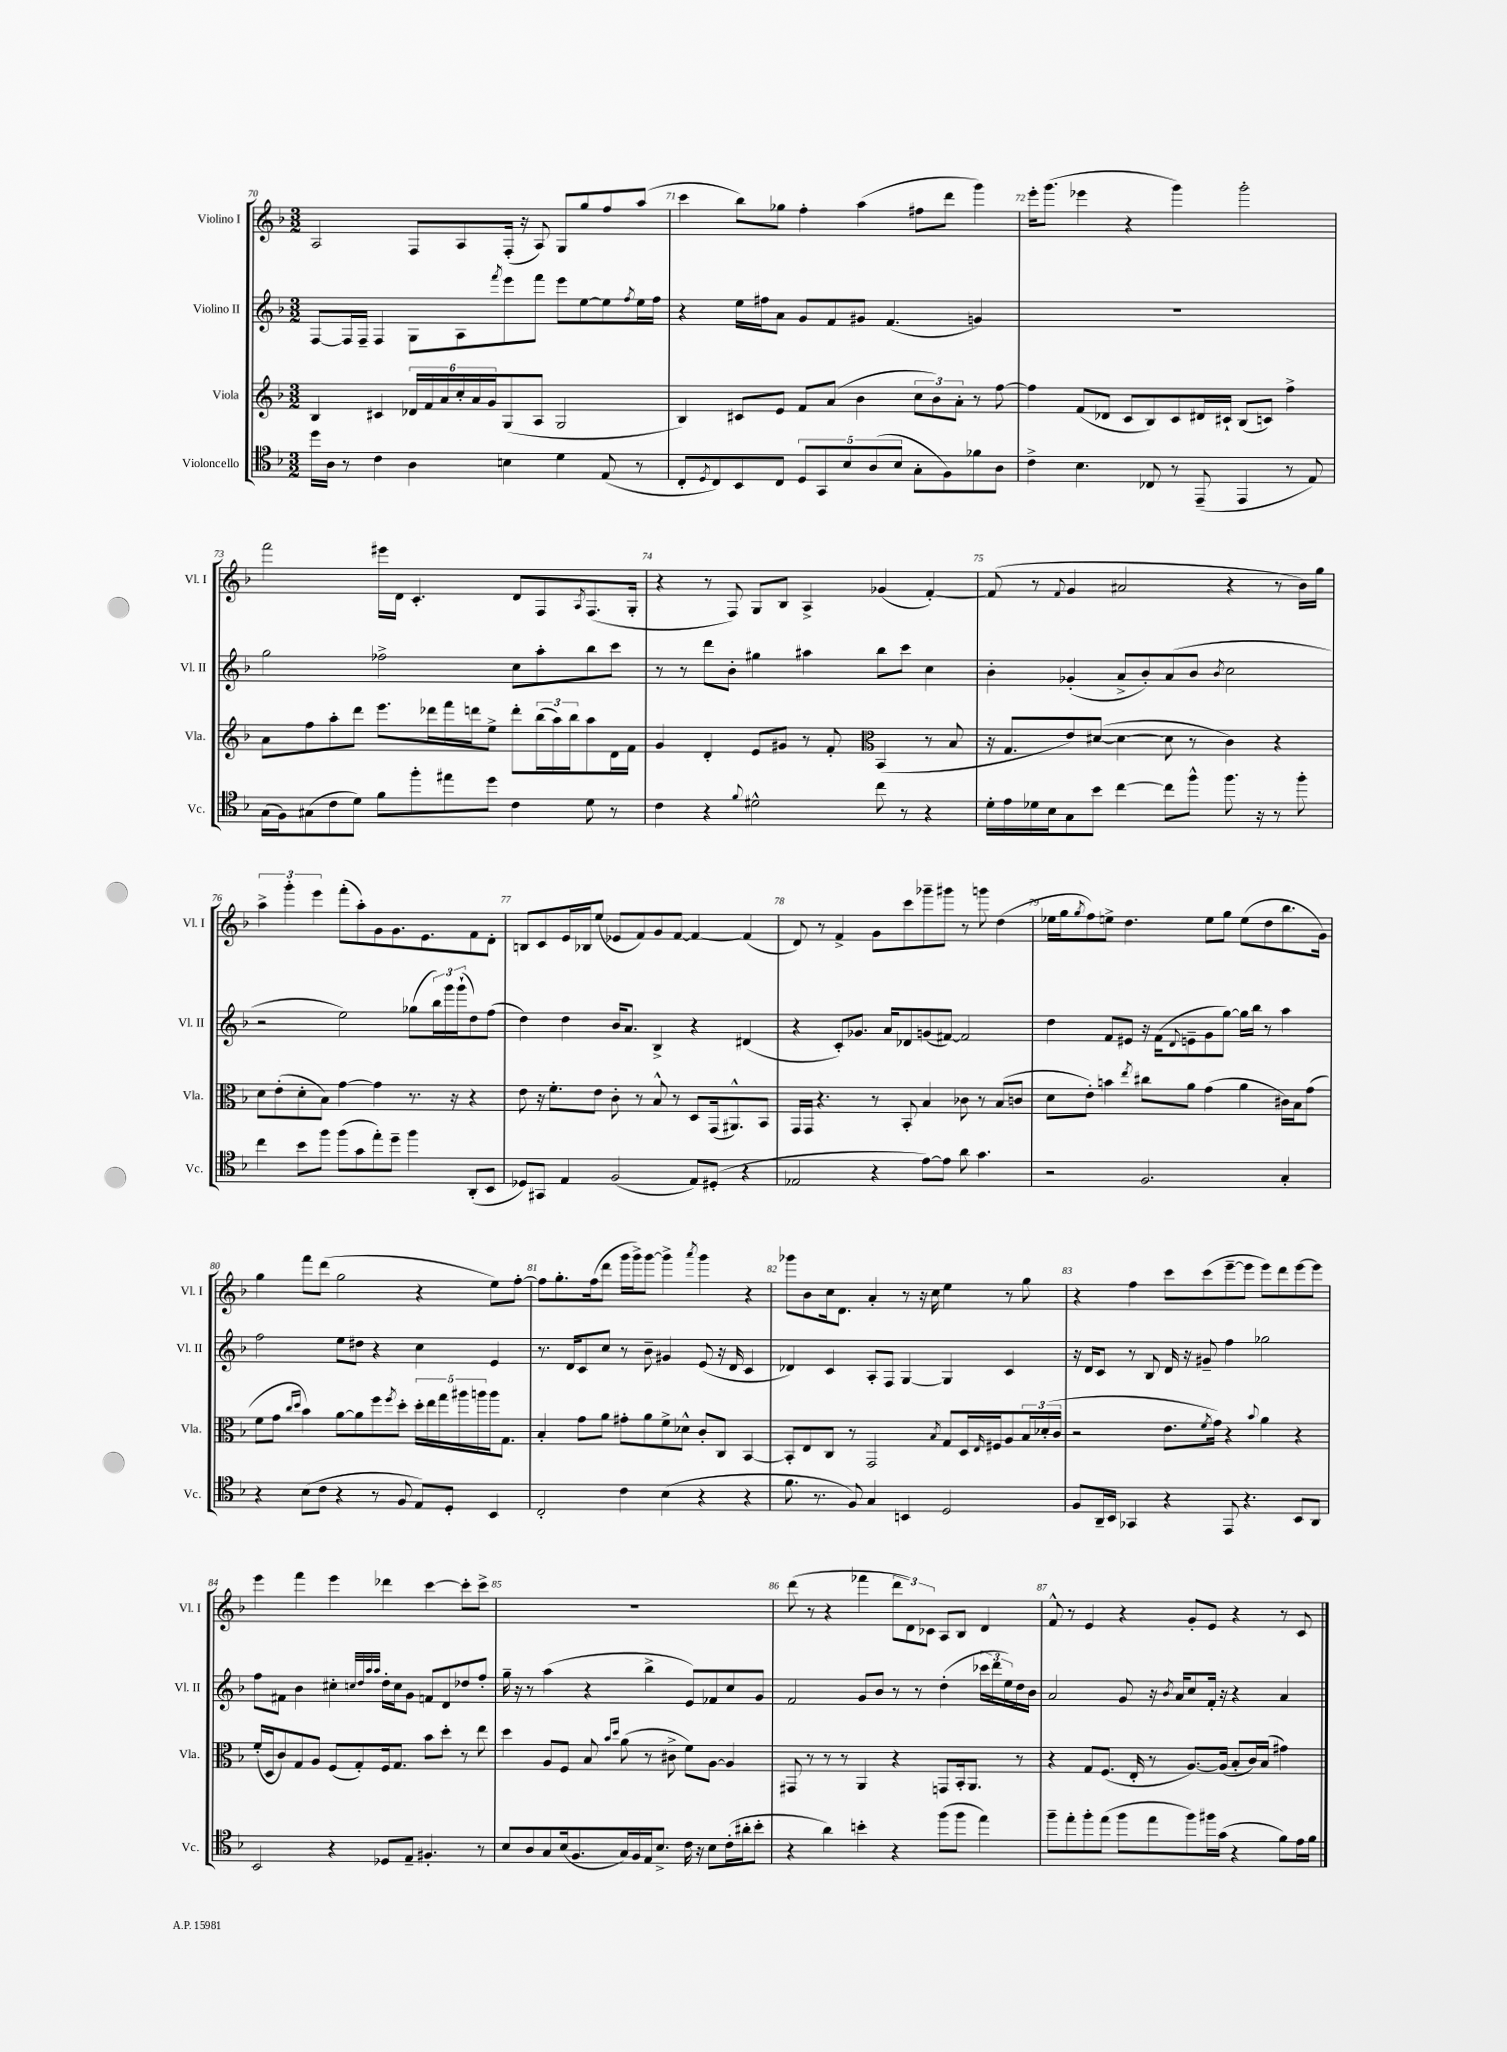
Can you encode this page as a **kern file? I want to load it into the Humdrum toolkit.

**kern	**kern	**kern	**kern
*staff4	*staff3	*staff2	*staff1
*clefC4	*clefG2	*clefG2	*clefG2
*k[b-]	*k[b-]	*k[b-]	*k[b-]
*M3/2	*M3/2	*M3/2	*M3/2
16dd	4B-	[8F	2A
16A	.	.	.
8r	.	16F]	.
.	.	16F~	.
4c	4c#	4F	.
4A	24d-	8G	8F
.	24f	.	.
.	24a	.	.
.	24cc'	8A	8A
.	24a	.	.
.	24g	.	.
.	.	8qfff	.
4B	(8G	8eee	(16F'
.	.	.	16r
.	8A	8fff	8A)
4d	2G	8eee	8G
.	.	[8ee	8gg
(8E	.	8ee]	8ff
.	.	8qff	.
8r	.	16ee	(8aa
.	.	16ff	.
=	=	=	=
8C'	4B-)	4r	4ccc
8qD	.	.	.
8C)	.	.	.
8BB-	8c#	16ee	8bb-)
.	.	16ff#	.
8C	8e	8a	8gg-
10D	8f	8g	4ff'
10GG	.	.	.
.	(8a	8f	.
10B-	.	.	.
.	4b-	8g#	(4aa
(10A	.	.	.
.	.	(4.f	.
10B-	.	.	.
8G'	12cc	.	8ff#
.	12b-)	.	.
8F)	.	.	8ddd
.	12a'	.	.
8f-	8r	4g)	4ggg)
8A	[8ff	.	.
=	=	=	=
4c^	4ff]	1.r	16eee'
.	.	.	(8.ggg
4.B-	(8f	.	4eee-
.	8d-	.	.
.	8c	.	4r
8C-	8B-)	.	.
8r	8c	.	4ggg)
(8EE~	16d#	.	.
.	16c#`	.	.
4EE	(8B-	.	2ggg'
.	8c)	.	.
8r	4ff^	.	.
8E)	.	.	.
=	=	=	=
(16G	8a	2gg	2fff
16F)	.	.	.
(8G#	8ff	.	.
8c	8aa'	.	.
8d)	8ddd	.	.
8f	8.eee	2ff-^	16eee#
.	.	.	16d
8ff'	.	.	4.c'
.	16ddd-	.	.
8ee#	16fff	.	.
.	16ddd	.	.
8dd	8ee^	.	.
4c	8ddd'	8cc	8d
.	(24bb-	8aa'	8F
.	24aa)	.	.
.	24bb-	.	.
.	.	.	8qA
8d	8aa	8bb-	(8.F
8r	16d	8ccc	.
.	16f	.	16G'
=	=	=	=
4c	4g	8r	4r
.	.	8r	.
4r	4d'	8ddd	8r
.	.	8b-'	8F)
8qqf	.	.	.
2d#^^	8e	4gg#	8G
.	8g#	.	8B-
.	8r	4aa#	4A^
.	8f'	.	.
*	*clefC3	*	*
8cc	(4BB-	8bb-	(4g-
8r	.	8ccc	.
4r	8r	4cc	[4f')
.	8B-	.	.
=	=	=	=
16d'	16r	4b-'	(8f]
16e	8.G	.	.
16d-	.	.	8r
16B-	.	.	.
.	.	.	8qqf
8G	8e)	(4g-'	4g
8b-	([8d#	.	.
[4cc	4d#_	8a^	2a#
.	.	8b-')	.
8cc]	8d#]	(8a	.
8ff^^	8r	8b-	.
.	.	8qb-	.
8.ff	4c)	2cc	4r
16r	.	.	.
8r	4r	.	8r
8ff'	.	.	16b-)
.	.	.	16gg
=	=	=	=
4cc	8d	2r	6aa^
.	(8e'	.	.
.	.	.	6ggg'
8b-	8d'	.	.
.	.	.	6eee
8ff	8B-)	.	.
(8ff	[4g	2ee)	(8fff'
8g	.	.	8aa')
8ee')	4g]	.	8g
8dd~	.	.	8.g
4ff	8.r	(8gg-	.
.	.	.	8.e
.	.	24bb-)	.
.	.	24ggg	.
.	16r	.	.
.	.	(24ggg`	.
(8AA'	4r	8dd)	8f
8BB-	.	(8ff	8d'
=	=	=	=
8D-)	8e	4dd)	8B
8GG#	16r	.	8c
.	8.f'	.	.
4E	.	4dd	16e
.	.	.	16B-
.	8e	.	(8ee
(2F	8c'	16b-	8e-
.	.	8.a	.
.	8r	.	8f)
.	8B-^^	4B-^	8g
.	8r	.	[8f
8E)	8D	4r	4f_
(8D#'	(16GG	.	.
.	8.AA#^^)	.	.
4r	.	(4d#	(4f]
.	8BB-	.	.
=	=	=	=
2E-	16GG	4r	8d)
.	16GG	.	.
.	4.r	.	8r
.	.	8c')	4f^
.	.	8.g-	.
4r	8r	.	8g
.	.	16a	.
.	8BB-'	8d-	8ccc
[8e)	4B-	(8g	8ggg-~
8e]	.	[8f#)	8ggg#
8a	8c-	2f#]	8r
4.g	8r	.	8ggg
.	(8B-	.	(4dd
.	8c	.	.
=	=	=	=
2r	8d	4dd	16ee-
.	.	.	16gg
.	.	.	8qgg
.	8e')	.	8ff)
.	4b	8f	8ee^
.	.	8e#	4.dd
.	8qee	.	.
2.F	8cc#	16r	.
.	.	(16f	.
.	.	8qqd	.
.	8a	8e~	.
.	(4g	8g	8ee
.	.	[8gg)	8gg
.	4a	16gg]	(8ee
.	.	16bb-	.
.	.	8r	8dd
4G'	16c#)	4aa	8.bb-
.	16B-	.	.
.	(8g	.	.
.	.	.	16g)
=	=	=	=
4r	8f	2ff	4gg
.	8g	.	.
.	16qqcc	.	.
.	16qqdd	.	.
(8B-	4b-)	.	8fff
8c	.	.	(8ddd
4r	[8a	8ee	2gg
.	8a]	8dd#	.
8r	8ff	4r	.
.	8qff	.	.
8F	8dd'	.	.
8E)	20dd'	4cc	4r
.	20ee	.	.
.	20gg	.	.
8D'	.	.	.
.	20aa#	.	.
.	20aa	.	.
4BB-	16aa	4e	8ee)
.	8.G	.	.
.	.	.	[8ff'
=	=	=	=
2C'	4B-'	8.r	8ff]
.	.	.	8.gg'
.	.	16d	.
.	8g	8c	.
.	.	.	(16ff
.	8a	8cc	8ddd
4c	8g#'	8r	16ggg
.	.	.	16ggg^)
.	8a	8b-~	[8ggg
(4B-	8f^	4g#	4ggg^]
.	8d-^^	.	.
.	.	.	8qaaa
4r	8c'	(8e	4ggg
.	8C	16r	.
.	.	16d	.
4r	[4BB-	4c	4r
=	=	=	=
8.f	8BB-']	4d-)	8ggg-
.	8E	.	8b-
8.r	.	.	.
.	8C	4c	16cc
.	.	.	8.d
8F)	8r	.	.
4G	2GG	8A'	4a'
.	.	8F	.
4BB	.	[4G	8r
.	.	.	16r
.	.	.	16cc
.	8qB-	.	.
2D	8G	4G]	4ee
.	16D	.	.
.	16qqE	.	.
.	16F#	.	.
.	8A	4c	8r
.	24B-	.	8gg
.	(24d-'	.	.
.	24c	.	.
=	=	=	=
8F	2r	16r	4r
.	.	16d	.
16AA~	.	8c	.
16BB-	.	.	.
4GG-	.	8r	4ff
.	.	8B-	.
4r	8.e	16d	8ccc
.	.	16r	.
.	.	8g#~	(8ccc
.	8qf	.	.
.	16g)	.	.
8EE	4r	4ff	[8eee~
4.r	.	.	8eee]
.	8qqb-	.	.
.	4a	2gg-	8eee)
.	.	.	8ddd
8BB-	4r	.	[8eee
8AA	.	.	8eee]
=	=	=	=
2BB-	(16f'	8ff	4eee
.	16D	.	.
.	8c)	8f#	.
.	8G	4b-	4fff
.	8A	.	.
4r	(8F	4cc#'	4eee
.	8G')	.	.
.	.	32qqcc	.
.	.	32qqdd	.
.	.	32qqaa	.
.	.	32qqaa	.
8D-	16F	16dd'	4ddd-
.	8.G	16cc	.
8E~	.	8g	.
4.F#'	8b-	8f	[4ccc
.	8dd'	8d	.
.	8r	8dd-	8ccc']
8r	8ee	8ff'	8ccc^
=	=	=	=
8B-	4dd	16gg~	1.r
.	.	16r	.
8A	.	8r	.
8G	8A	(4aa	.
(16B-	8F	.	.
8.F	.	.	.
.	8B-	4r	.
.	16qqb-	.	.
.	16qqdd	.	.
16G)	(8a	.	.
16F	.	.	.
16E	8r	4bb-^	.
8.B-^	.	.	.
.	8c#^	.	.
16c	8f)	8e)	.
16r	.	.	.
8B-	[8A	8f-	.
(16c'	4A]	8cc	.
16a#'	.	.	.
8b-'	.	8g	.
=	=	=	=
4r	8GG#	2f	(8ddd
.	8r	.	8r
4a)	8r	.	4r
.	8r	.	.
4b'	4AA	8g	4fff-
.	.	8b-	.
4r	4r	8r	12ddd
.	.	.	12d)
.	.	8r	.
.	.	.	12c-
(8ff	8GG	(4dd'	8A
8ff	16BB-'	.	8B-
.	8.AA	.	.
4ee)	.	24ccc-	4d
.	.	24ddd	.
.	.	24ee)	.
.	8r	16dd	.
.	.	16b-	.
=	=	=	=
8ff~	4r	2a	8f^^
8ee'	.	.	8r
8ff'	8G	.	4e
(8ee	(8.F	.	.
8ff	.	8g	4r
.	16E'	.	.
8ee	8r	16r	.
.	.	8qb-	.
.	.	16a	.
8ff)	[8.A)	8cc	8g'
16ff#	.	16f'	8e
(16g	(16A]	16r	.
4r	8B-'	4r	4r
.	16c)	.	.
.	(16B-	.	.
8f)	4g#)	4a	8r
16e	.	.	8c
16f	.	.	.
==	==	==	==
*-	*-	*-	*-
